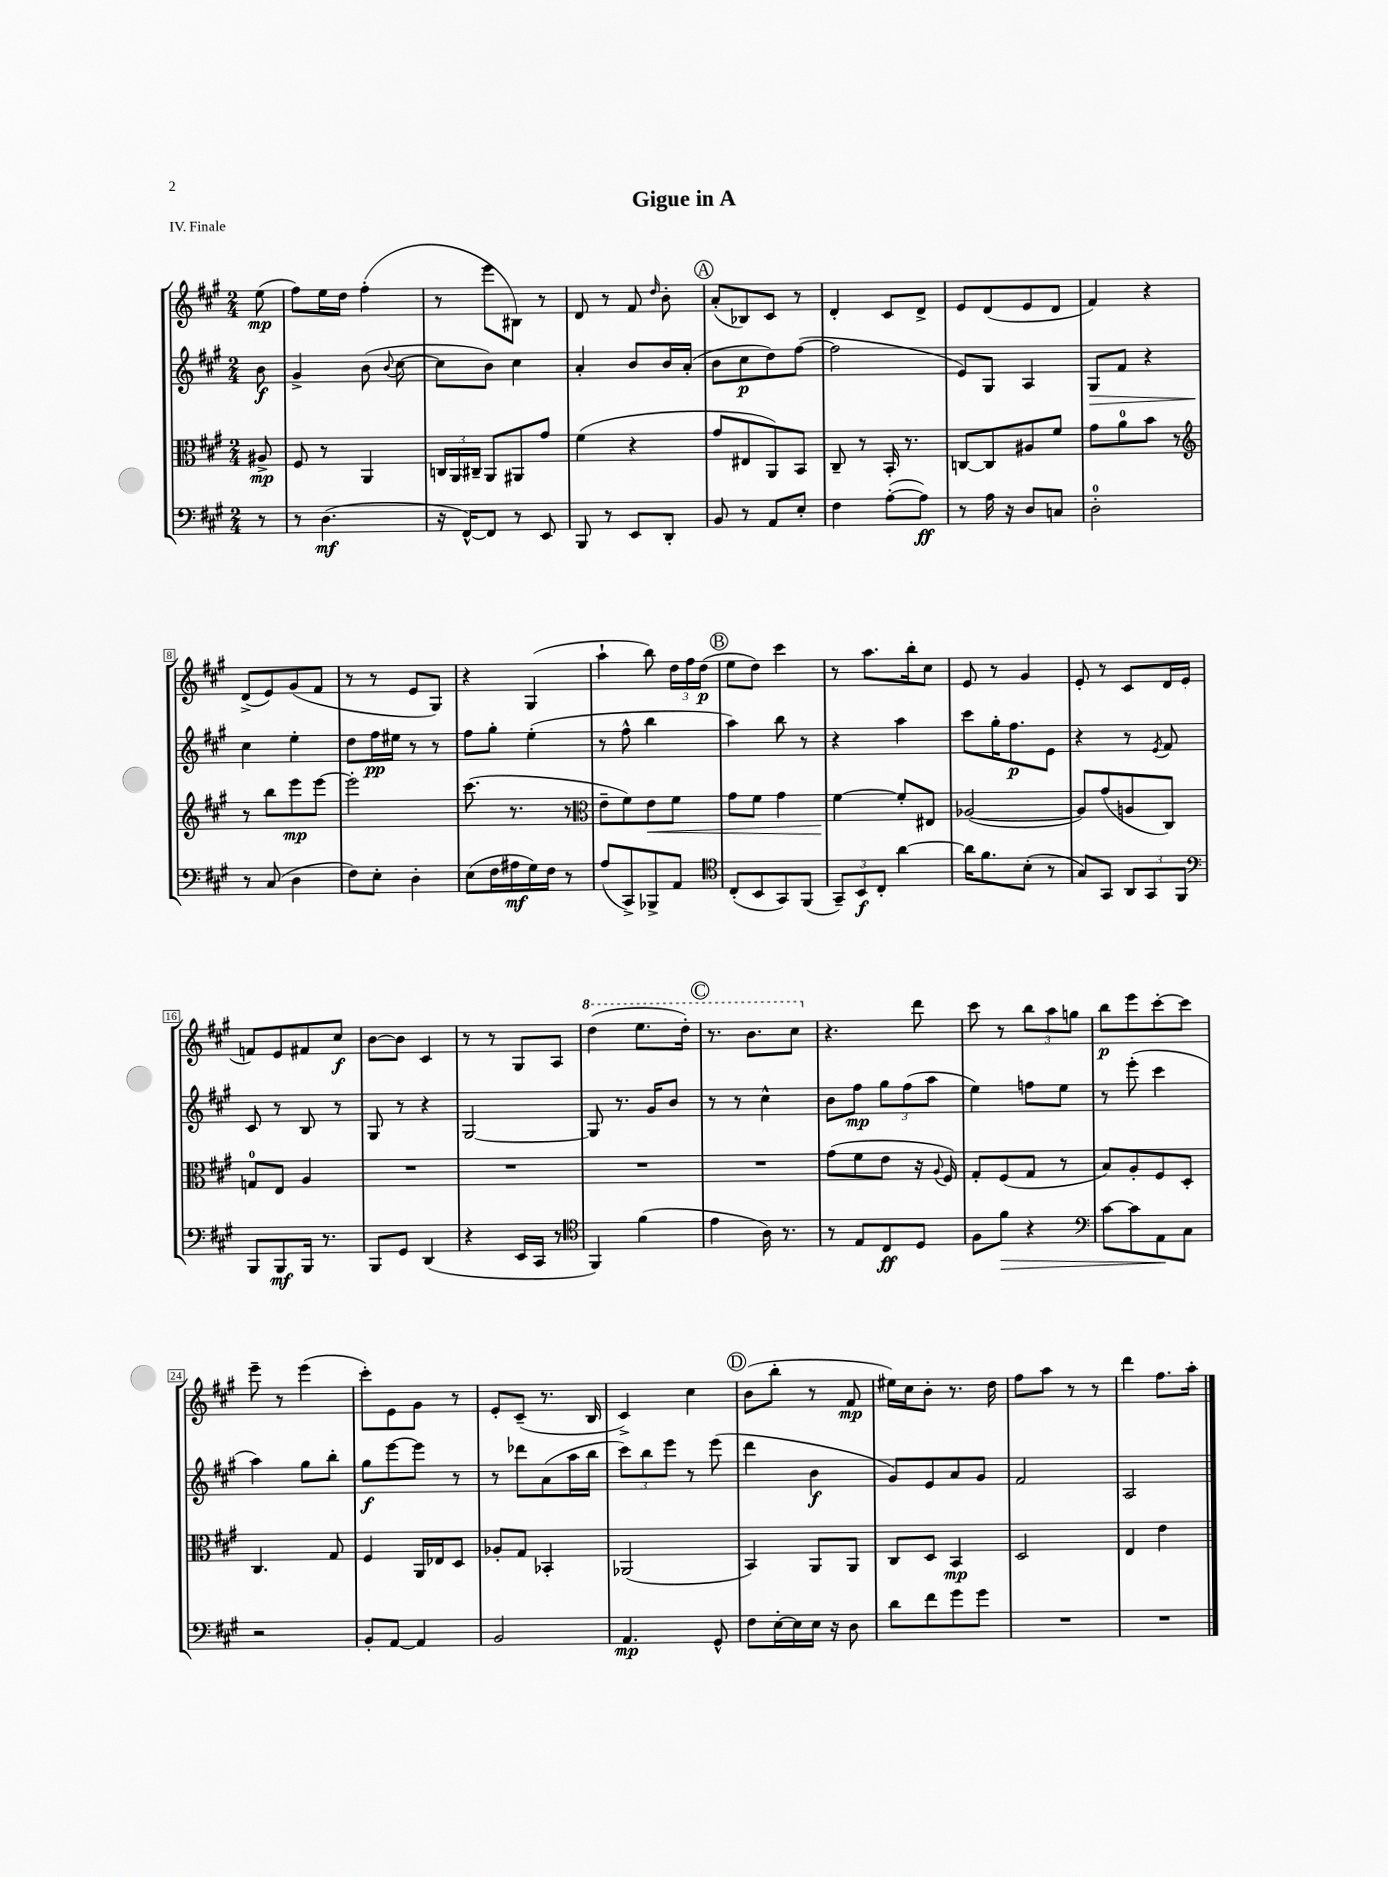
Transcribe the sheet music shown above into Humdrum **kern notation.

**kern	**dynam	**kern	**dynam	**kern	**dynam	**kern	**dynam
*part4	*part4	*part3	*part3	*part2	*part2	*part1	*part1
*staff4	*staff4	*staff3	*staff3	*staff2	*staff2	*staff1	*staff1
*clefF4	*	*clefC3	*	*clefG2	*	*clefG2	*
*k[f#c#g#]	*	*k[f#c#g#]	*	*k[f#c#g#]	*	*k[f#c#g#]	*
*M2/4	*	*M2/4	*	*M2/4	*	*M2/4	*
=	=	=	=	=	=	=	=
8r	.	8A#X^/	mp	8b\	f	(8ee\	mp
=1	=1	=1	=1	=1	=1	=1	=1
8r	.	8F#/	.	4g#^/	.	8ff#\L)	.
(4.D\	mf	8r	.	.	.	16ee\L	.
.	.	.	.	.	.	16dd\JJ	.
.	.	4AA/	.	(8b\	.	(4ff#'\	.
.	.	.	.	8qqb/	.	.	.
.	.	.	.	[8cc#\	.	.	.
=2	=2	=2	=2	=2	=2	=2	=2
16r	.	24Cn/LL	.	8cc#\L]	.	8r	.
.	.	24AA/	.	.	.	.	.
[16FF#^^/KL)	.	.	.	.	.	.	.
.	.	24C#X~/JJ	.	.	.	.	.
8FF#/J]	.	8AA/L	.	8b\J)	.	8eee\L	.
8r	.	8AA#X/	.	4cc#\	.	8B#X\J)	.
8EE/	.	8g#/J	.	.	.	8r	.
=3	=3	=3	=3	=3	=3	=3	=3
8BBB/	.	(4f#\	.	4a'/	.	8d/	.
8r	.	.	.	.	.	8r	.
8EE/L	.	4r	.	8b/L	.	8f#/	.
.	.	.	.	.	.	16qqdd/	.
8DD'/J	.	.	.	16b/L	.	8b'\	.
.	.	.	.	(16a'/JJ	.	.	.
!!LO:REH:place=s1:t=A
=4	=4	=4	=4	=4	=4	=4	=4
8BB/	.	8g#/L	.	8b\L	.	(8a'/L	.
8r	.	8E#X/	.	8cc#\	p	8B-X/)	.
8AA/L	.	8AA/)	.	8dd\)	.	8c#/J	.
8E'/J	.	8BB/J	.	([8ff#\J	.	8r	.
=5	=5	=5	=5	=5	=5	=5	=5
4F#\	.	8C#~/	.	2ff#\]	.	4d'/	.
.	.	8r	.	.	.	.	.
([8A'\L	.	16BB'/	.	.	.	8c#/L	.
.	.	8.r	.	.	.	.	.
8A\J])	ff	.	.	.	.	8d^/J	.
=6	=6	=6	=6	=6	=6	=6	=6
8r	.	[8Cn/L	.	8e/L)	.	8e/L	.
16A\	.	8C/]	.	8G#/J	.	(8d/	.
16r	.	.	.	.	.	.	.
8D/L	.	8A#X/	.	4A/	.	8e/	.
8Cn/J	.	8f#/J	.	.	.	8d/J	.
=7	=7	=7	=7	=7	=7	=7	=7
!	!	!	!	!	!LO:HP:b	!	!
2D'\	.	8g#\L	.	8G#/L	>	4f#/)	.
.	.	8a\	.	8f#/J	.	.	.
.	.	8b\J	.	4r	.	4r	.
.	.	8r	.	.	.	.	.
!!LO:LB:g=z
=8	=8	=8	=8	=8	=8	=8	=8
*	*	*clefG2	*	*	*	*	*
8r	.	8r	.	4cc#\	.	(8d^/L	.
(8C#/	.	8bb\L	.	.	.	8e/)	.
4D\	.	8eee\	mp	4ee'\	]	(8g#/	.
.	.	[8eee\J	.	.	.	8f#/J	.
=9	=9	=9	=9	=9	=9	=9	=9
8F#\L)	.	2eee'\]	.	8dd\L	.	8r	.
8E'\J	.	.	.	16ff#\L	pp	8r	.
.	.	.	.	16ee#X\JJ	.	.	.
4D'\	.	.	.	8r	.	8e/L	.
.	.	.	.	8r	.	8G#/J)	.
=10	=10	=10	=10	=10	=10	=10	=10
(8E\L	.	(8.ccc#\	.	8ff#\L	.	4r	.
16F#\L	.	.	.	8gg#'\J	.	.	.
16A#X\	mf	8.r	.	.	.	.	.
16G#\)	.	.	.	(4ee'\	.	(4G#/	.
16F#\JJ	.	.	.	.	.	.	.
8r	.	8r	.	.	.	.	.
=11	=11	=11	=11	=11	=11	=11	=11
*	*	*clefC3	*	*	*	*	*
(8A/L	.	8e~\L	.	8r	.	4aa`\	.
8CC#^/)	.	8f#\)	.	8ff#^^\	.	.	.
!	!	!	!LO:HP:b	!	!	!	!
8BBB-X^/	.	8e\	<	4bb\	.	8bb\)	.
8AA/J	.	8f#\J	.	.	.	24dd\LL	.
.	.	.	.	.	.	24ff#\	.
.	.	.	.	.	.	(24dd\JJ	p
!!LO:REH:place=s1:t=B
=12	=12	=12	=12	=12	=12	=12	=12
*clefC4	*	*	*	*	*	*	*
(8C#'/L	.	8g#\L	.	4aa\)	.	8ee\L	.
8BB/	.	8f#\J	.	.	.	8dd\J)	.
8GG#/)	.	4g#\	.	8bb\	.	4ccc#\	.
(8FF#/J	.	.	.	8r	.	.	.
=13	=13	=13	=13	=13	=13	=13	=13
12GG#~/L)	.	[4f#\	.	4r	.	8r	.
12BB/	f	.	.	.	.	.	.
.	.	.	.	.	.	8.aa\L	.
12C#'/J	.	.	.	.	.	.	.
[4a\	.	8f#'/L]	[	4aa\	.	.	.
.	.	.	.	.	.	16bb'\k	.
.	.	8E#X/J	.	.	.	8cc#\J	.
=14	=14	=14	=14	=14	=14	=14	=14
16a\KL]	.	([2A-X/	.	8ccc#\L	.	8e/	.
8.f#\	.	.	.	.	.	.	.
.	.	.	.	16gg#'\K	.	8r	.
.	.	.	.	8.ff#\	p	.	.
(8B'\J	.	.	.	.	.	4g#/	.
8r	.	.	.	8e\J	.	.	.
=15	=15	=15	=15	=15	=15	=15	=15
8G#/L)	.	8A-/L])	.	4r	.	8e'/	.
8GG#/J	.	(8g#/	.	.	.	8r	.
12AA/L	.	8An/	.	8r	.	8c#/L	.
12GG#/	.	.	.	.	.	.	.
.	.	.	.	8qe/	.	.	.
.	.	8C#/J)	.	8f#/	.	16d/L	.
12FF#/J	.	.	.	.	.	.	.
.	.	.	.	.	.	(16e/JJ	.
!!LO:LB:g=z
=16	=16	=16	=16	=16	=16	=16	=16
*clefF4	*	*	*	*	*	*	*
8BBB/L	.	8Gn/L	.	8c#/	.	8fn/L)	.
8BBB/	mf	8E/J	.	8r	.	8e/	.
16BBB/Jk	.	4A/	.	8B/	.	8f#X/	.
8.r	.	.	.	.	.	.	.
.	.	.	.	8r	.	8cc#/J	f
=17	=17	=17	=17	=17	=17	=17	=17
8BBB/L	.	2r	.	8G#/	.	[8b\L	.
8GG#/J	.	.	.	8r	.	8b\J]	.
(4DD/	.	.	.	4r	.	4c#/	.
=18	=18	=18	=18	=18	=18	=18	=18
4r	.	2r	.	[2G#/	.	8r	.
.	.	.	.	.	.	8r	.
16EE/LL	.	.	.	.	.	8G#/L	.
16CC#/JJ	.	.	.	.	.	.	.
8r	.	.	.	.	.	8A/J	.
=19	=19	=19	=19	=19	=19	=19	=19
*clefC4	*	*	*	*	*	*	*
*	*	*	*	*	*	*8va	*
4FF#/)	.	2r	.	8G#/]	.	(4ddd\	.
.	.	.	.	8.r	.	.	.
(4f#\	.	.	.	.	.	8.eee\L	.
.	.	.	.	16g#/KL	.	.	.
.	.	.	.	8b/J	.	.	.
.	.	.	.	.	.	16ddd'\Jk)	.
!!LO:REH:place=s1:t=C
=20	=20	=20	=20	=20	=20	=20	=20
4e\	.	2r	.	8r	.	8.r	.
.	.	.	.	8r	.	.	.
.	.	.	.	.	.	8.bb\L	.
16A\)	.	.	.	4cc#^^\	.	.	.
8.r	.	.	.	.	.	.	.
.	.	.	.	.	.	8ccc#\J	.
=21	=21	=21	=21	=21	=21	=21	=21
*	*	*	*	*	*	*X8va	*
8r	.	(8g#\L	.	8b\L	.	4.r	.
8E/L	.	8f#\	.	8ff#\J	mp	.	.
8C#/	ff	8e\J	.	12gg#\L	.	.	.
.	.	.	.	(12ff#\	.	.	.
8D/J	.	16r	.	.	.	8ddd\	.
.	.	.	.	12aa\J	.	.	.
.	.	8qqA/	.	.	.	.	.
.	.	16F#/)	.	.	.	.	.
=22	=22	=22	=22	=22	=22	=22	=22
8F#\L	.	8G#'/L	.	4ee\)	.	8ccc#\	.
!	!LO:HP:b	!	!	!	!	!	!
8f#\J	>	(8F#/	.	.	.	8r	.
4r	.	8G#/J	.	8ffn\L	.	12bb\L	.
.	.	.	.	.	.	12aa\	.
.	.	8r	.	8ee\J	.	.	.
.	.	.	.	.	.	12ggn\J	.
=23	=23	=23	=23	=23	=23	=23	=23
*clefF4	*	*	*	*	*	*	*
[8c#\L	.	8B/L)	.	8r	.	8bb\L	p
8c#\]	.	8A'/	.	(8eee'\	.	8eee\	.
8AA\	.	8F#/	.	4ccc#\	.	[8ccc#'\	.
8C#\J	]	8D'/J	.	.	.	8ccc#\J]	.
!!LO:LB:g=z
=24	=24	=24	=24	=24	=24	=24	=24
2r	.	4.C#/	.	4aa\)	.	8eee~\	.
.	.	.	.	.	.	8r	.
.	.	.	.	8gg#\L	.	(4eee\	.
.	.	8G#/	.	8bb'\J	.	.	.
=25	=25	=25	=25	=25	=25	=25	=25
8BB'/L	.	4F#/	.	8gg#\L	f	8ccc#'\L)	.
[8AA/J	.	.	.	[8eee\	.	8e\	.
4AA/]	.	16AA/LL	.	8eee\J]	.	8g#\J	.
.	.	16E-X/J	.	.	.	.	.
.	.	8D/J	.	8r	.	8r	.
=26	=26	=26	=26	=26	=26	=26	=26
2BB/	.	8A-X'/L	.	8r	.	8e'/L	.
.	.	8G#/J	.	8ddd-X\L	.	(8c#~/J	.
.	.	4BB-X'/	.	(8a\	.	8.r	.
.	.	.	.	16aa\L	.	.	.
.	.	.	.	16bb\JJ	.	16B/	.
=27	=27	=27	=27	=27	=27	=27	=27
4.AA/	mp	(2AA-X/	.	12ccc#\L)	.	4c#^/)	.
.	.	.	.	12bb\	.	.	.
.	.	.	.	12eee\J	.	.	.
.	.	.	.	8r	.	4cc#\	.
8GG#^^/	.	.	.	(8eee\	.	.	.
!!LO:REH:place=s1:t=D
=28	=28	=28	=28	=28	=28	=28	=28
8F#\L	.	4BB/)	.	4ddd\	.	(8b\L	.
[16E'\L	.	.	.	.	.	8bb'\J	.
16E\]	.	.	.	.	.	.	.
16E\JJ	.	8AA/L	.	4b\	f	8r	.
16r	.	.	.	.	.	.	.
8D\	.	8AA/J	.	.	.	8f#/	mp
=29	=29	=29	=29	=29	=29	=29	=29
8d\L	.	8C#/L	.	8g#/L)	.	16ee#X\LL)	.
.	.	.	.	.	.	16cc#\J	.
8f#\	.	8D/J	.	8e/	.	8b'\J	.
8g#\	.	4BB/	mp	8a/	.	8.r	.
8g#\J	.	.	.	8g#/J	.	.	.
.	.	.	.	.	.	16dd\	.
=30	=30	=30	=30	=30	=30	=30	=30
2r	.	2D/	.	2f#/	.	8ff#\L	.
.	.	.	.	.	.	8aa\J	.
.	.	.	.	.	.	8r	.
.	.	.	.	.	.	8r	.
=31	=31	=31	=31	=31	=31	=31	=31
2r	.	4E/	.	2A/	.	4ddd\	.
.	.	4e\	.	.	.	8.ff#\L	.
.	.	.	.	.	.	16aa'\Jk	.
==	==	==	==	==	==	==	==
*-	*-	*-	*-	*-	*-	*-	*-
